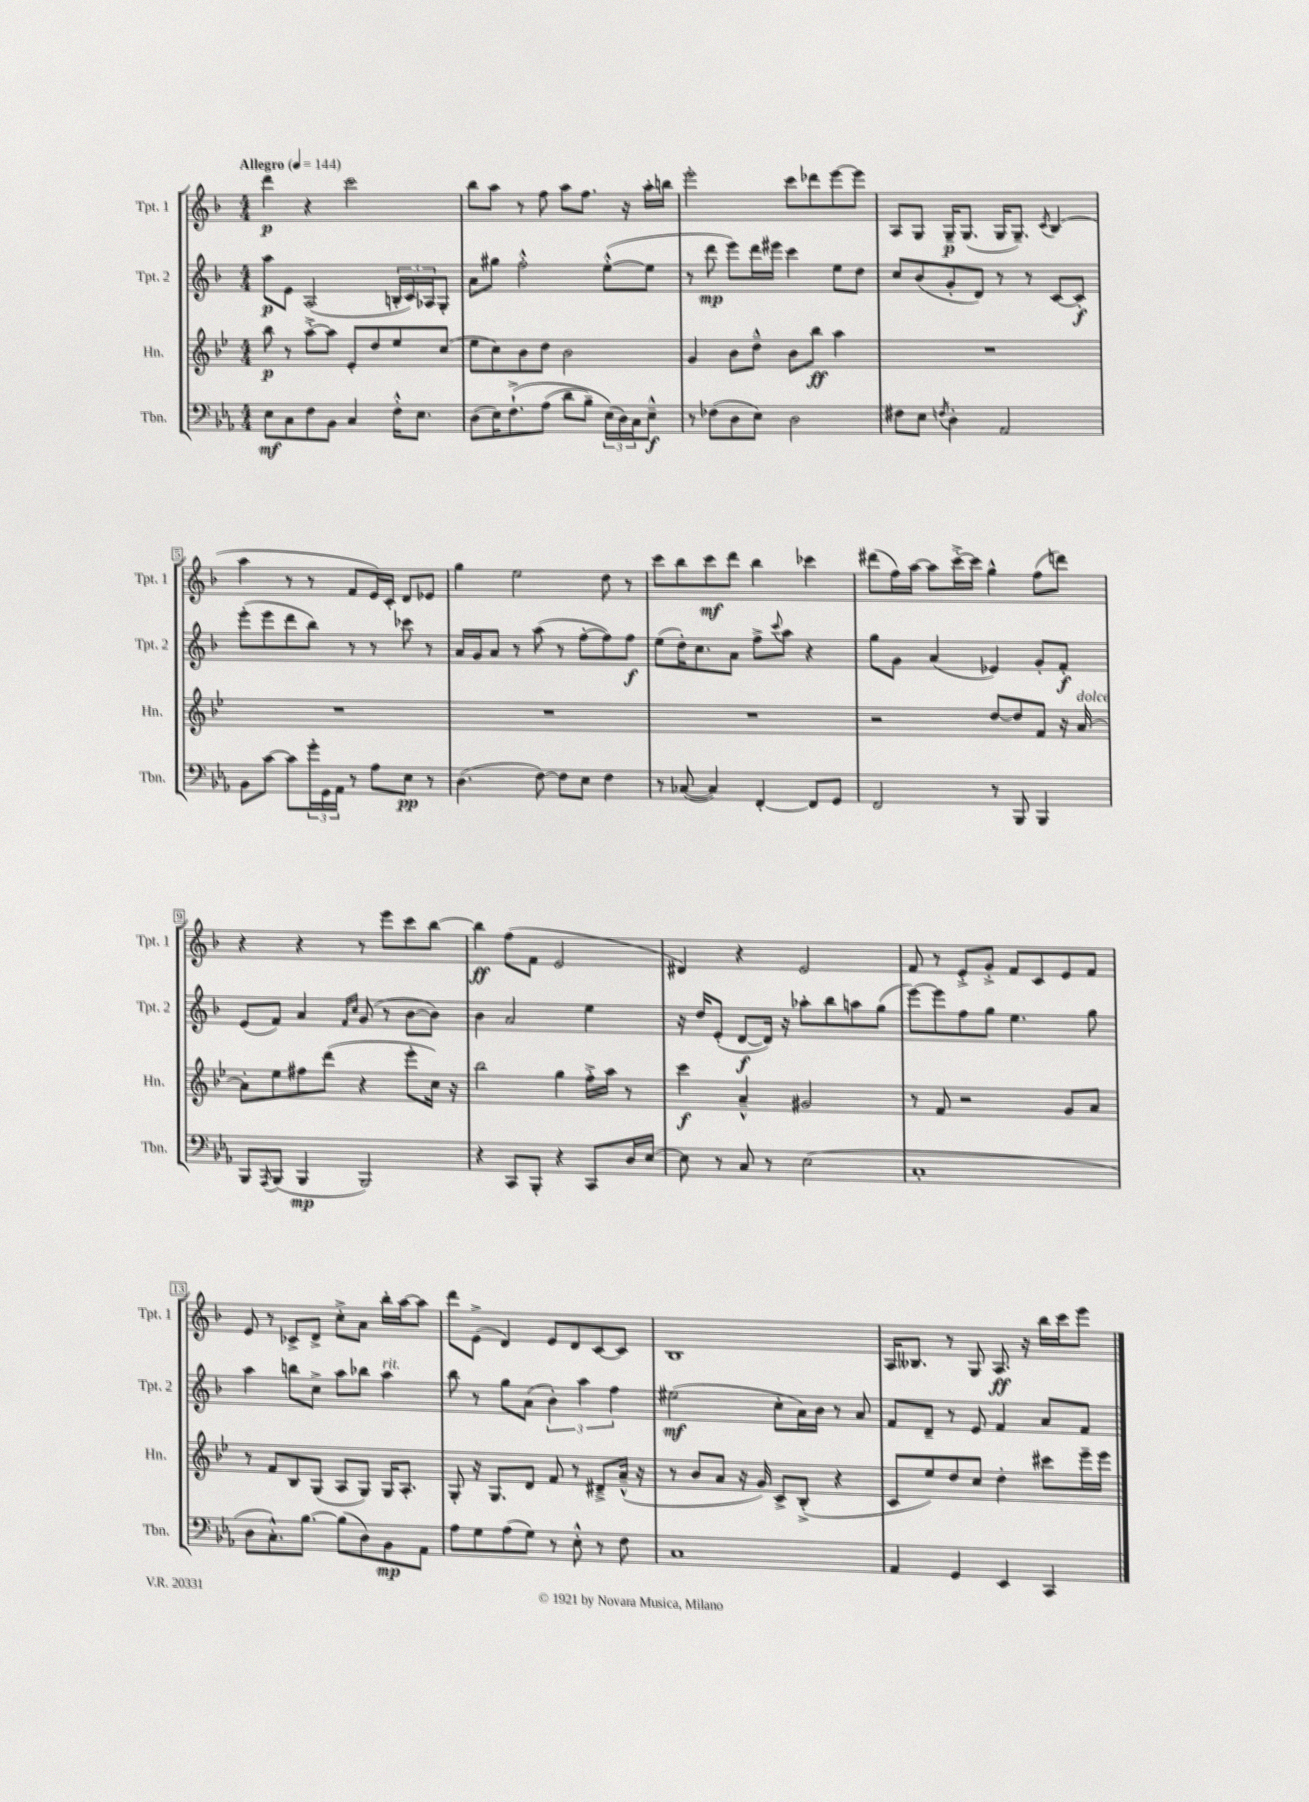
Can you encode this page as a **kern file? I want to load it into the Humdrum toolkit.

**kern	**dynam	**kern	**dynam	**kern	**dynam	**kern	**dynam
*part4	*part4	*part3	*part3	*part2	*part2	*part1	*part1
*staff4	*staff4	*staff3	*staff3	*staff2	*staff2	*staff1	*staff1
*I"Tbn.	*	*I"Hn.	*	*I"Tpt. 2	*	*I"Tpt. 1	*
*I'Tbn.	*	*I'Hn.	*	*I'Tpt. 2	*	*I'Tpt. 1	*
*clefF4	*	*clefG2	*	*clefG2	*	*clefG2	*
*k[b-e-a-]	*	*k[b-e-]	*	*k[b-]	*	*k[b-]	*
*M4/4	*	*M4/4	*	*M4/4	*	*M4/4	*
*MM144	*	*MM144	*	*MM144	*	*MM144	*
=1	=1	=1	=1	=1	=1	=1	=1
!	!	!	!	!	!	!LO:TX:a:B:t=Allegro	!
8E-\L	mf	8bb-\	p	8aa\L	p	4ddd\	p
8C\	.	8r	.	8e\J	.	.	.
8F\	.	[8aa'^\L	.	(2A/	.	4r	.
8BB-\J	.	8aa\J]	.	.	.	.	.
4C/	.	8e-'/L	.	.	.	2ccc\	.
.	.	8dd/	.	.	.	.	.
16F'^^\KL	.	8ee-/	.	24Bn'/LL	.	.	.
.	.	.	.	24c/)	.	.	.
8.E-\J	.	.	.	.	.	.	.
.	.	.	.	24A-X/J	.	.	.
.	.	(8cc/J	.	8G'/J	.	.	.
=2	=2	=2	=2	=2	=2	=2	=2
(8D\L	.	8ee-\L	.	8a\L	.	8bb-\L	.
16E-\K)	.	8cc\)	.	8gg#X\J	.	8aa\J	.
(8.F`^\	.	.	.	.	.	.	.
.	.	8b-\	.	2ff'^^\	.	8r	.
(8A-\J	.	8dd\J	.	.	.	8ff\	.
8d\L	.	2b-\	.	.	.	8aa\L	.
8B-~\J)	.	.	.	.	.	8.ff\J	.
(24E-\LL)	.	.	.	([8ee'^^\L	.	.	.
24D\)	.	.	.	.	.	.	.
.	.	.	.	.	.	16r	.
24C\J	.	.	.	.	.	.	.
8E-~^^\J	f	.	.	8ee\J]	.	16aa'\LL	.
.	.	.	.	.	.	16bbn\JJ	.
=3	=3	=3	=3	=3	=3	=3	=3
8r	.	4g/	.	8r	.	2eee'\	.
(8F-X\L	.	.	.	8ddd\	mp	.	.
8D\	.	8b-\L	.	8eee\L)	.	.	.
8E-\J)	.	8dd~^^\J	.	16ddd\L	.	.	.
.	.	.	.	16eee#X\JJ	.	.	.
2D\	.	8b-\L	.	4ccc\	.	8ccc\L	.
.	.	8bb-\J	ff	.	.	8ddd-X\	.
.	.	4aa\	.	8ee\L	.	[8eee\	.
.	.	.	.	8dd\J	.	8eee\J]	.
=4	=4	=4	=4	=4	=4	=4	=4
8F#X\L	.	1r	.	8cc/L	.	8A/L	.
8E-\J	.	.	.	(8b-/	.	8G/J	.
8qFn/	.	.	.	.	.	.	.
4D'\	.	.	.	8g'/	.	16G~/KL	p
.	.	.	.	.	.	(8.G/J	.
.	.	.	.	8d/J)	.	.	.
2AA-/	.	.	.	8r	.	16G/KL	.
.	.	.	.	.	.	8.G~/J)	.
.	.	.	.	8r	.	.	.
.	.	.	.	.	.	8qc/	.
.	.	.	.	[8c/L	.	(4B-/	.
.	.	.	.	8c'/J]	f	.	.
!!LO:LB:g=z
=5	=5	=5	=5	=5	=5	=5	=5
8BB-\L	.	1r	.	(8eee'\L	.	4aa\	.
[8c\J	.	.	.	8eee\	.	.	.
8c\L]	.	.	.	8ddd\	.	8r	.
24g'\L	.	.	.	8bb-\J)	.	8r	.
24GG\	.	.	.	.	.	.	.
24AA-\JJ	.	.	.	.	.	.	.
8r	.	.	.	8r	.	8f/L	.
8A-\L	.	.	.	8r	.	16e/L)	.
.	.	.	.	.	.	16c'/JJ	.
8E-\J	pp	.	.	8ccc-X\	.	8d/L	.
8r	.	.	.	8r	.	8e-X/J	.
=6	=6	=6	=6	=6	=6	=6	=6
(4.D\	.	1r	.	16a/LL	.	4gg\	.
.	.	.	.	16g/J	.	.	.
.	.	.	.	8a/J	.	.	.
.	.	.	.	8r	.	2ee\	.
[8F\)	.	.	.	(8aa\	.	.	.
8F\L]	.	.	.	8r	.	.	.
8E-\J	.	.	.	[8ff'\L	.	.	.
4F\	.	.	.	8ff\])	.	8dd\	.
.	.	.	.	8ff\J	f	8r	.
=7	=7	=7	=7	=7	=7	=7	=7
8r	.	1r	.	(8ee\L	.	8ccc\L	.
([8C-X/	.	.	.	16dd'\K)	.	8bb-\	.
.	.	.	.	8.cc\	.	.	.
4C-/])	.	.	.	.	.	8ccc\	mf
.	.	.	.	8a\J	.	8ddd\J	.
[4FF'/	.	.	.	8ff^\L	.	4bb-\	.
.	.	.	.	8qqccc/	.	.	.
.	.	.	.	8aa\J	.	.	.
8FF/L]	.	.	.	4r	.	4ccc-X\	.
8GG/J	.	.	.	.	.	.	.
=8	=8	=8	=8	=8	=8	=8	=8
2FF/	.	2r	.	8gg\L	.	(8ddd#X\L	.
.	.	.	.	8g\J	.	16ff\L)	.
.	.	.	.	.	.	[16aa\JJ	.
.	.	.	.	(4a/	.	8aa\L]	.
.	.	.	.	.	.	[16ccc'^\L	.
.	.	.	.	.	.	16ccc\JJ]	.
8r	.	[8dd/L	.	4e-X/)	.	4gg^^\	.
8BBB-/	.	8dd/]	.	.	.	.	.
4BBB-/	.	8f/J	.	8g'/L	.	(8ff\L	.
.	.	16r	.	8f'/J	f	8dddn\J)	.
!	!	!LO:TX:a:i:t=dolce	!	!	!	!	!
.	.	[16a/	.	.	.	.	.
!!LO:LB:g=z
=9	=9	=9	=9	=9	=9	=9	=9
8BBB-/L	.	8a'\L]	.	(8e/L	.	4r	.
8qAAA-/	.	.	.	.	.	.	.
(8BBB-/J	.	8ee-\	.	8f/J)	.	.	.
4BBB-/	mp	8ff#X\	.	4a/	.	4r	.
.	.	(8ddd\J	.	.	.	.	.
.	.	.	.	16qqf/LL	.	.	.
.	.	.	.	16qqcc/JJ	.	.	.
2BBB-/)	.	4r	.	(8g/	.	8r	.
.	.	.	.	8r	.	8eee\L	.
.	.	8eee-'\L	.	[8b-\L	.	8ccc\	.
.	.	16cc\Jk)	.	8b-\J])	.	[8bb-\J	.
.	.	16r	.	.	.	.	.
=10	=10	=10	=10	=10	=10	=10	=10
4r	.	2bb-\	.	4b-\	.	4bb-\]	ff
8CC/L	.	.	.	2a/	.	(8ff\L	.
8BBB-'/J	.	.	.	.	.	8f\J	.
4r	.	4gg\	.	.	.	2e/	.
8CC/L	.	16ff'^\LL	.	4ee\	.	.	.
.	.	16aa\JJ	.	.	.	.	.
16D/L	.	8r	.	.	.	.	.
[16E-/JJ	.	.	.	.	.	.	.
=11	=11	=11	=11	=11	=11	=11	=11
8E-\]	.	4ccc\	f	16r	.	4d#X/)	.
.	.	.	.	16dd/KL	.	.	.
8r	.	.	.	(8e'/J	.	.	.
8C/	.	4a~^^/	.	[8d/L	f	4r	.
8r	.	.	.	16d/Jk])	.	.	.
.	.	.	.	16r	.	.	.
(2E-\	.	2g#X/	.	8aa-X'\L	.	2e/	.
.	.	.	.	8bb-\	.	.	.
.	.	.	.	8aan\	.	.	.
.	.	.	.	(8gg\J	.	.	.
=12	=12	=12	=12	=12	=12	=12	=12
1C'	.	8r	.	[8eee\L)	.	8f/	.
.	.	8f/	.	8eee\]	.	8r	.
.	.	2r	.	8ff\	.	8e'^/L	.
.	.	.	.	8gg\J	.	8g'^/J	.
.	.	.	.	4.ee\	.	8f/L	.
.	.	.	.	.	.	8c/	.
.	.	8g/L	.	.	.	8e/	.
.	.	8a/J	.	8gg\	.	8f/J	.
!!LO:LB:g=z
=13	=13	=13	=13	=13	=13	=13	=13
8D\L	.	8r	.	4aa\	.	8e/	.
8.C'^^\)	.	8f/L	.	.	.	8r	.
.	.	8B-/	.	8bbn\L	.	8c-X^/L	.
[8.B-\J	.	.	.	.	.	.	.
.	.	(8G/J	.	8cc^\J	.	8d^/J	.
(8B-\L]	.	8A/L	.	8aa\L	.	8cc'^\L	.
8D\)	.	8G/J)	.	8bb-X\J	.	8a\J	.
!	!	!	!	!LO:TX:a:i:t=rit.	!	!	!
8BB-\	mp	16G/KL	.	4aa\	.	16bb-'\LL	.
.	.	8.A'/J	.	.	.	[16aa\J	.
8AA-\J	.	.	.	.	.	8aa\J]	.
=14	=14	=14	=14	=14	=14	=14	=14
8A-\L	.	8G'/	.	8bb-\	.	8ddd\L	.
8G\	.	16r	.	8r	.	(8e^\J	.
.	.	8.G/L	.	.	.	.	.
(8A-\	.	.	.	8gg\L	.	4d/)	.
8G\J)	.	8d/J	.	(8a\J	.	.	.
8r	.	8f/	.	6b-'\)	.	8e/L	.
8E-'^^\	.	8r	.	.	.	8d/	.
.	.	.	.	6aa\	.	.	.
8r	.	8d#X~^/L	.	.	.	[8c/	.
.	.	.	.	6ff\	.	.	.
8F\	.	(16a~^^/Jk	.	.	.	8c/J]	.
.	.	16r	.	.	.	.	.
=15	=15	=15	=15	=15	=15	=15	=15
1C	.	8r	.	(2ee#X\	mf	1B-	.
.	.	8b-/L	.	.	.	.	.
.	.	8a/J	.	.	.	.	.
.	.	16r	.	.	.	.	.
.	.	16g/)	.	.	.	.	.
.	.	8c^/L	.	8cc'\L	.	.	.
.	.	(8B-'^/J	.	16a\L)	.	.	.
.	.	.	.	16b-\JJ	.	.	.
.	.	4r	.	8r	.	.	.
.	.	.	.	8a/	.	.	.
=16	=16	=16	=16	=16	=16	=16	=16
4AA-/	.	8c/L	.	8f/L	.	16A/KL	.
.	.	.	.	.	.	8.B--X/J	.
.	.	8ee-/)	.	8d~/J	.	.	.
4GG/	.	8dd/	.	8r	.	8r	.
.	.	8cc/J	.	8e/	.	8G/	.
4EE-/	.	4dd'\	.	4f/	.	8.A/	ff
.	.	.	.	.	.	16r	.
4CC/	.	8ccc#X\L	.	8a/L	.	16bb-\LL	.
.	.	.	.	.	.	16ccc\J	.
.	.	16eee-~\L	.	8f/J	.	8eee\J	.
.	.	16eee-\JJ	.	.	.	.	.
==	==	==	==	==	==	==	==
*-	*-	*-	*-	*-	*-	*-	*-
